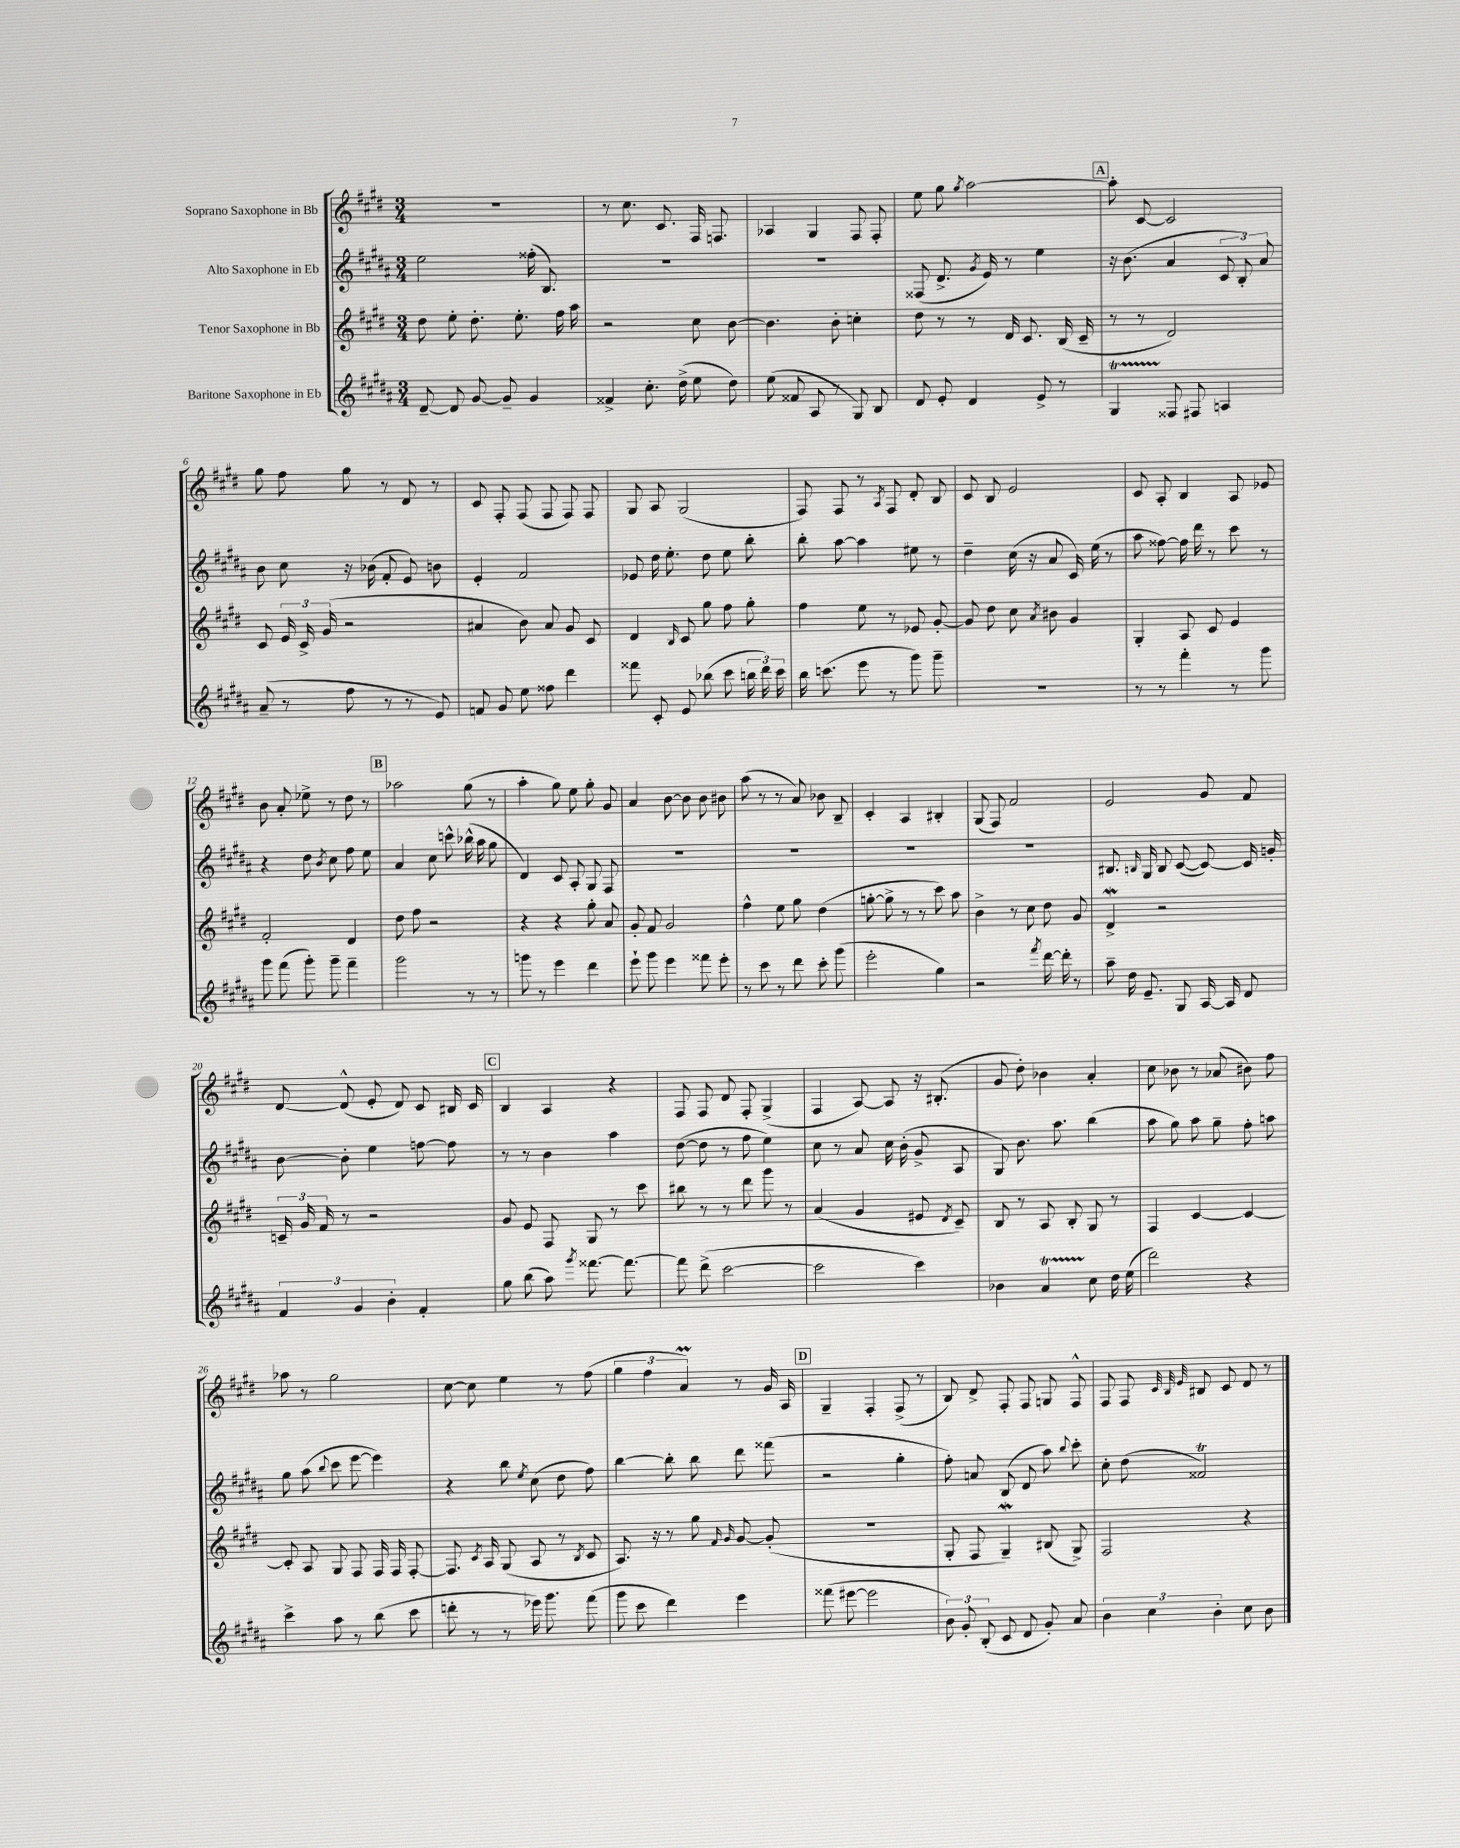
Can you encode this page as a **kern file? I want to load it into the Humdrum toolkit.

**kern	**kern	**kern	**kern
*staff4	*staff3	*staff2	*staff1
*clefG2	*clefG2	*clefG2	*clefG2
*k[f#c#g#d#a#]	*k[f#c#g#d#]	*k[f#c#g#d#a#]	*k[f#c#g#d#]
*M3/4	*M3/4	*M3/4	*M3/4
[8d#~	8dd#	2ee	2.r
8d#]	8ee'	.	.
[8g#	8.dd#'	.	.
8g#~]	.	.	.
.	8.ee'	.	.
4g#	.	(16ff##'	.
.	.	8.B)	.
.	16ff#	.	.
.	16aa	.	.
=	=	=	=
4f##^	2r	2.r	8r
.	.	.	8.cc#
8.cc#'	.	.	.
.	.	.	8.c#
(16dd#^	.	.	.
8ee	8cc#	.	16F#
.	.	.	8.F
8dd#)	[8b	.	.
=	=	=	=
(8ee	4.b]	2.r	4A-
8f##	.	.	.
8A#	.	.	4G#
8r	8b'	.	.
8G#)	4cc'	.	8F#
8B	.	.	8F#'
=	=	=	=
8d#	8dd#	(8F##	8ee
8e'	8r	8.d#^	8gg#
.	.	.	8qgg#
4d#	8r	.	[2aa
.	.	8qg#	.
.	.	16e)	.
.	16d#	8r	.
.	8.c#	.	.
8e^	.	4ee	.
8r	(16B	.	.
.	16c#~	.	.
=	=	=	=
4G#	8r	16r	8aa']
.	.	(8.b	.
.	8r	.	[8c#
8F##	2d#)	4a#	2c#]
8F#	.	.	.
4A	.	12c#	.
.	.	12B')	.
.	.	12a#	.
=	=	=	=
(8a#~	8c#	8b	8gg#
8r	24e	8cc#	8ff#
.	24c#^	.	.
.	(24g#	.	.
8ff#	2r	16r	8gg#
.	.	(16b-	.
8r	.	8f#'	8r
8r	.	8e)	8d#
8e)	.	8b	8r
=	=	=	=
8f	4a#	4e'	8c#
8g#	.	.	8F#'
8ee	8b)	2f#	(8F#
8ff##	8a#	.	8F#
4ddd#	8g#	.	8F#)
.	8c#	.	8F#
=	=	=	=
8fff##	4d#	8e-	8G#
8c#'	.	16dd#	8A
.	.	8.ee'	.
.	16qqB	.	.
8e	8c#	.	(2G#
(8bb-	8gg#	8dd#	.
8ccc#	8ff#	8ee	.
24bb	8gg#'	8bb'	.
24ddd#)	.	.	.
24ccc#	.	.	.
=	=	=	=
16bb	4ff#	8bb'	8F#)
(8.ccc	.	.	.
.	.	[8aa#	8F#
8eee	8ee	4aa#]	8r
.	.	.	8qA
8r	8r	.	8F#
8ggg#)	8e-	8ee#	8d#'
8ggg#~	[8g#'	8r	8B
=	=	=	=
2.r	8g#]	4dd#~	8c#
.	8dd#	.	8B
.	8cc#	(16cc#	2e
.	.	16r	.
.	8qa	.	.
.	8b#	8a#	.
.	4g#	16c#)	.
.	.	(16ee	.
.	.	8r	.
=	=	=	=
8r	4G#'	8aa#	8c#
8r	.	[8ff##)	8A'
4fff#'	8A	16ff##]	4B
.	.	16ddd#	.
.	8c#	8r	.
8r	4e	8ccc#	8A
8ggg#	.	8r	8e-
=	=	=	=
8ggg#	2f#'	4r	8b
(8fff#	.	.	8a'
8ggg#')	.	8dd#	8ee-^
.	.	8qb	.
8ggg#~	.	8cc#	8r
4fff#~	4d#	8ff#	8dd#
.	.	8ee	8r
=	=	=	=
2ggg#	8dd#	4a#	2aa-
.	8ff#	.	.
.	2r	8cc#	.
.	.	8ccc^^	.
8r	.	(16bb-^^	(8gg#
.	.	16aa#	.
8r	.	8gg#	8r
=	=	=	=
8ggg	4r	4d#)	4aa'
8r	.	.	.
4eee	4r	8c#	8gg#)
.	.	8A#'	8ee
4ddd#	8gg#'	8G#	8gg#'
.	8a	8F#	8g#
=	=	=	=
8eee`	8g#'	2.r	4a
8ggg#	8f#	.	.
4eee	2g#	.	[8b
.	.	.	8b]
8fff##	.	.	8b
8eee'	.	.	8b#
=	=	=	=
8r	4ff#^^	2.r	(8aa
8ccc#	.	.	8r
8r	8ee	.	8r
8ddd#	8gg#	.	8a)
8ccc#'	(4dd#	.	8b-
(8ggg#	.	.	8B~
=	=	=	=
2eee'	[8gg'	2.r	4c#'
.	8gg^]	.	.
.	8r	.	4A
.	8r	.	.
4gg#)	8ccc#)	.	4B#'
.	8aa	.	.
=	=	=	=
2r	4b^	2.r	(8G#
.	.	.	8F#)
.	8r	.	2f#
.	8cc#	.	.
8qfff#	.	.	.
[16ddd#	8dd#	.	.
16ddd#']	.	.	.
8r	8g#	.	.
=	=	=	=
8aa#~	4d#^	8.B#	2e
16dd#	.	.	.
.	.	16qqB	.
8.e~	.	16G#	.
.	2r	8B	.
8G#	.	([8c#	.
[16A#	.	8c#_)	8g#
16A#]	.	.	.
8d#	.	16c#]	8f#
.	.	16g'	.
=	=	=	=
6f#	24c~	[8b	[8d#
.	24g#	.	.
.	24f#	.	.
.	8r	8b']	(8d#^^]
6g#	.	.	.
.	2r	4ee	8e'
6b'	.	.	.
.	.	.	8d#)
4f#'	.	[8ff	8c#
.	.	8ff]	16B#
.	.	.	16c#
=	=	=	=
8gg#	8g#	8r	4B
(8bb	8e	8r	.
8aa#)	8F#	4b	4A
8qggg#	.	.	.
[8.fff##	8G#	.	.
.	8r	4aa#	4r
8.fff##_	.	.	.
.	8ccc#	.	.
=	=	=	=
8fff##]	8bb#	([8dd#	8F#
(8ddd#^	8r	8dd#]	8F#
[2ccc#	8r	8r	8d#
.	8ddd#	8ff#	8F#'
.	8ggg#	4ee)	(4G#^
.	8r	.	.
=	=	=	=
2ccc#]	(4a	8cc#	4F#
.	.	8r	.
.	4g#	8a#	[8A)
.	.	16cc#	8A]
.	.	(16b'	.
4ccc#)	8e#	8g#^	16r
.	.	.	(8.B#'
.	8qd#	.	.
.	8c#~)	8A#	.
=	=	=	=
4b-	8B	8G#)	8g#
.	8r	8.b	8dd#')
4a#	8A	.	4b-
.	.	8.aa#	.
.	8B'	.	.
8cc#	8G#	(4bb	4a'
16dd#	8r	.	.
(16ee	.	.	.
=	=	=	=
2ddd#)	4F#	8aa#	8cc#
.	.	8gg#)	8b-
.	[4c#	8aa#	8r
.	.	8gg#~	(8a-
4r	4c#_	8ff#'	8b#)
.	.	8aa	8ff#
=	=	=	=
4ccc#^	8c#']	8gg#	8aa-
.	8A	(8aa#	8r
.	.	8qqbb	.
8aa#	8G#	8ccc#	2gg#
8r	8F#	[8eee	.
(8bb	16F#	4eee])	.
.	16F#	.	.
8ccc#	[8F#'	.	.
=	=	=	=
8ddd'	8.F#]	4r	[8cc#
8r	.	.	8cc#]
.	8qc#	.	.
.	16A	.	.
8r	(8G#	8bb	4ee
.	.	8qee	.
16eee-)	8A	(8cc#	.
8.ggg#	.	.	.
.	8r	8dd#	8r
.	8qB	.	.
(8fff#	8c#	8ff#)	(8ff#
=	=	=	=
8ggg#	8.A)	[4bb	6gg#
8ccc#	.	.	.
.	.	.	6ff#
.	16r	.	.
4ddd#)	8r	8bb']	.
.	.	.	6a)
.	8gg#	8bb	.
.	16qqf#	.	.
.	16qqg#	.	.
4eee	[8g#	8ddd#	8r
.	(8g#']	(8fff##	16g#
.	.	.	16A
=	=	=	=
(8fff##	2.r	2r	4G#~
[8eee#	.	.	.
2eee#]	.	.	4F#'
.	.	4gg#'	(8F#^
.	.	.	8r
=	=	=	=
12b)	8G#'	8ff#')	8B)
12g#'	.	.	.
.	8F#	8a	8d#^
(12B'	.	.	.
8c#	4G#~)	(8B	8F#'
8d#	.	8d#	8F#
8g#')	(8B#	8aa#)	8G
.	.	8qqbb	.
8a#	8G#^)	8ccc#'	8F#^^
=	=	=	=
6b	2F#	8cc#'	8F#
.	.	(8dd#	8F#
6cc#	.	.	.
.	.	.	32qqc#
.	.	.	32qqB
.	.	.	32qqe
.	.	2f##)	8B#
6b'	.	.	.
.	.	.	8c#
8cc#	4r	.	8d#
8b	.	.	8r
==	==	==	==
*-	*-	*-	*-
